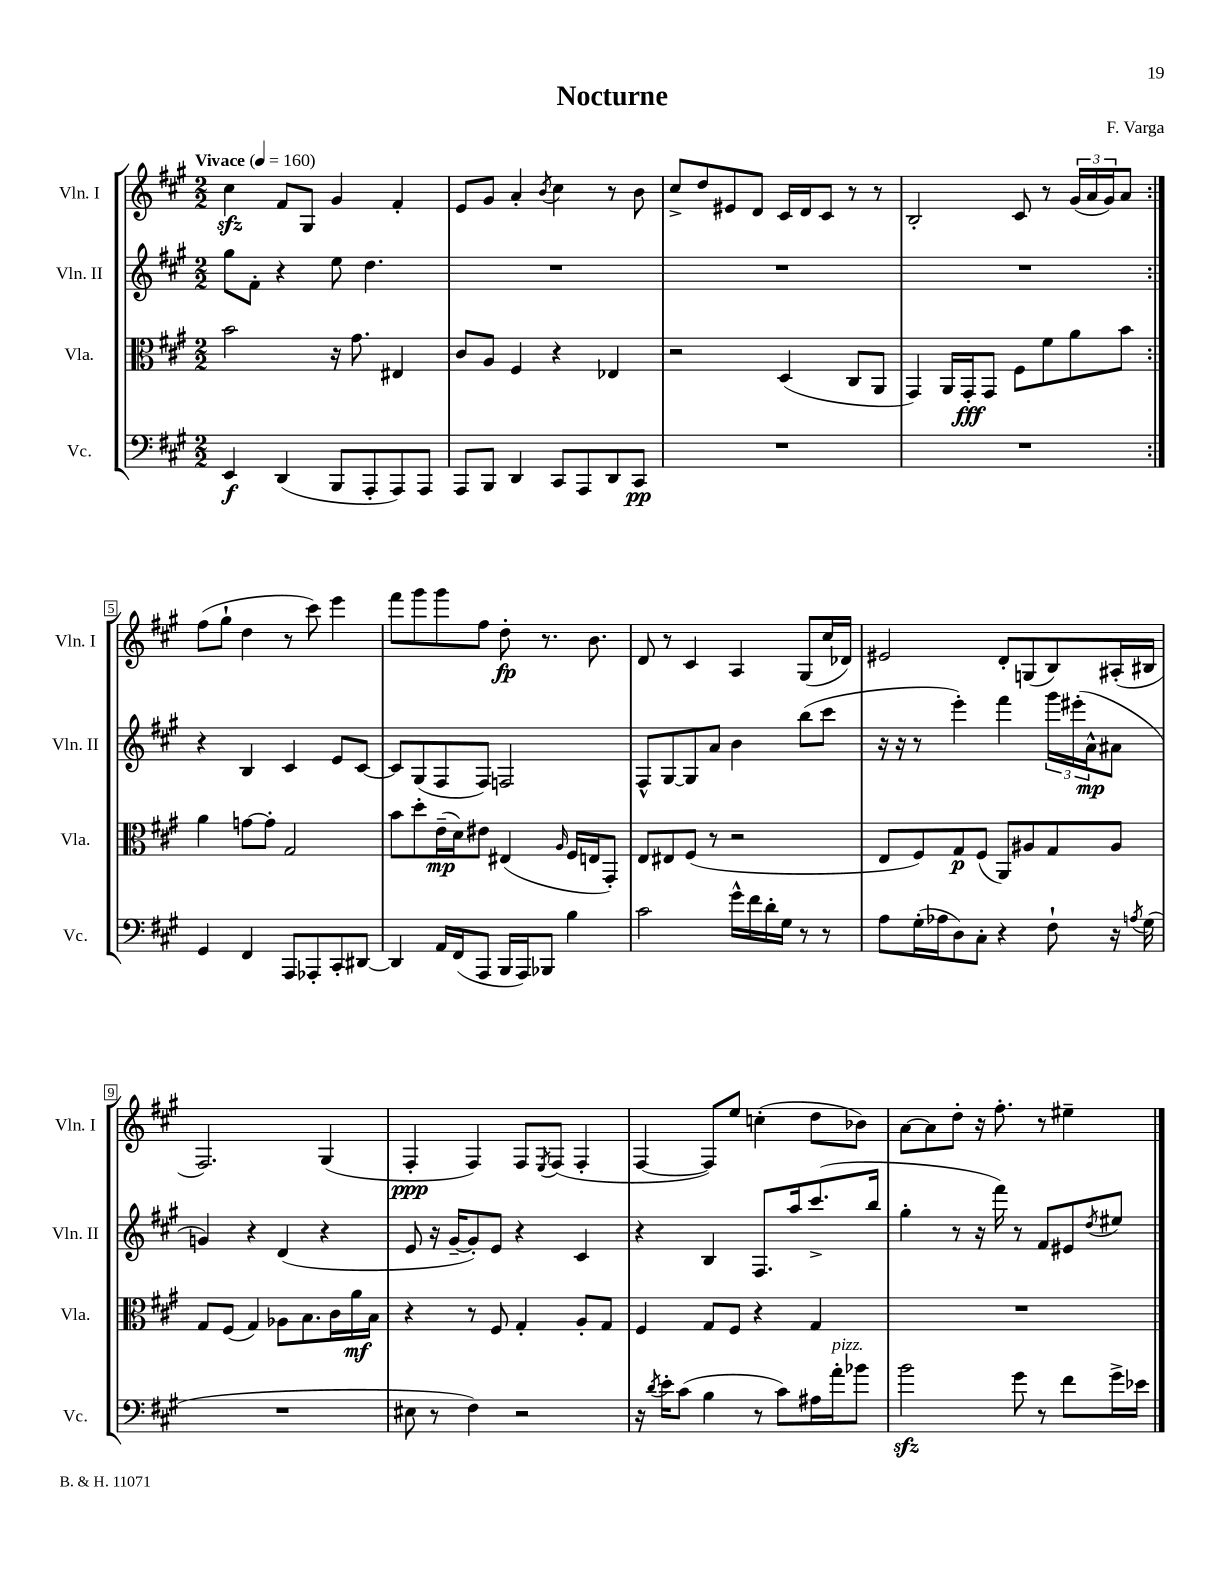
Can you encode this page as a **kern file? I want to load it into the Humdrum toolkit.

**kern	**dynam	**kern	**dynam	**kern	**dynam	**kern	**dynam
*part4	*part4	*part3	*part3	*part2	*part2	*part1	*part1
*staff4	*staff4	*staff3	*staff3	*staff2	*staff2	*staff1	*staff1
*I"Vc.	*	*I"Vla.	*	*I"Vln. II	*	*I"Vln. I	*
*I'Vc.	*	*I'Vla.	*	*I'Vln. II	*	*I'Vln. I	*
*clefF4	*	*clefC3	*	*clefG2	*	*clefG2	*
*k[f#c#g#]	*	*k[f#c#g#]	*	*k[f#c#g#]	*	*k[f#c#g#]	*
*M2/2	*	*M2/2	*	*M2/2	*	*M2/2	*
*MM160	*	*MM160	*	*MM160	*	*MM160	*
=1	=1	=1	=1	=1	=1	=1	=1
!	!	!	!	!	!	!LO:TX:a:B:t=Vivace	!
4EE/	f	2b\	.	8gg#\L	.	4cc#zz\	.
.	.	.	.	8f#'\J	.	.	.
(4DD/	.	.	.	4r	.	8f#/L	.
.	.	.	.	.	.	8G#/J	.
8BBB/L	.	16r	.	8ee\	.	4g#/	.
.	.	8.g#\	.	.	.	.	.
8AAA'/	.	.	.	4.dd\	.	.	.
8AAA/)	.	4E#X/	.	.	.	4f#'/	.
8AAA/J	.	.	.	.	.	.	.
=2	=2	=2	=2	=2	=2	=2	=2
8AAA/L	.	8c#/L	.	1r	.	8e/L	.
8BBB/J	.	8A/J	.	.	.	8g#/J	.
4DD/	.	4F#/	.	.	.	4a'/	.
.	.	.	.	.	.	8qb/	.
8CC#/L	.	4r	.	.	.	4cc#\	.
8AAA/	.	.	.	.	.	.	.
8DD/	.	4E-X/	.	.	.	8r	.
8CC#/J	pp	.	.	.	.	8b\	.
=3	=3	=3	=3	=3	=3	=3	=3
1r	.	2r	.	1r	.	8cc#^/L	.
.	.	.	.	.	.	8dd/	.
.	.	.	.	.	.	8e#X/	.
.	.	.	.	.	.	8d/J	.
.	.	(4D/	.	.	.	16c#/LL	.
.	.	.	.	.	.	16d/J	.
.	.	.	.	.	.	8c#/J	.
.	.	8C#/L	.	.	.	8r	.
.	.	8AA/J	.	.	.	8r	.
=4	=4	=4	=4	=4	=4	=4	=4
1r	.	4GG#/)	.	1r	.	2B'/	.
.	.	16AA/LL	.	.	.	.	.
.	.	16GG#'/J	fff	.	.	.	.
.	.	8GG#/J	.	.	.	.	.
.	.	8F#\L	.	.	.	8c#/	.
.	.	8f#\	.	.	.	8r	.
.	.	8a\	.	.	.	(24g#/LL	.
.	.	.	.	.	.	24a/	.
.	.	.	.	.	.	24g#/J)	.
.	.	8b\J	.	.	.	8a/J	.
!!LO:LB:g=z
=5:|!	=5:|!	=5:|!	=5:|!	=5:|!	=5:|!	=5:|!	=5:|!
4GG#/	.	4a\	.	4r	.	(8ff#\L	.
.	.	.	.	.	.	8gg#`\J	.
4FF#/	.	[8gn\L	.	4B/	.	4dd\	.
.	.	8g'\J]	.	.	.	.	.
8AAA/L	.	2G#/	.	4c#/	.	8r	.
8AAA-X'/	.	.	.	.	.	8ccc#\)	.
8CC#'/	.	.	.	8e/L	.	4eee\	.
[8DD#X/J	.	.	.	[8c#/J	.	.	.
=6	=6	=6	=6	=6	=6	=6	=6
4DD#/]	.	8b\L	.	8c#/L]	.	8fff#\L	.
.	.	8dd'\	.	(8G#/	.	8ggg#\	.
16AA/LL	.	(16e~\L	mp	8F#/	.	8ggg#\	.
(16FF#/J	.	16d\J)	.	.	.	.	.
8AAA/J	.	8e#X\J	.	8F#/J)	.	8ff#\J	.
16BBB/LL	.	(4E#X/	.	2Fn/	.	8dd'\	fp
16AAA/J)	.	.	.	.	.	.	.
8BBB-X/J	.	.	.	.	.	8.r	.
.	.	16qqA/	.	.	.	.	.
4B\	.	16F#/LL	.	.	.	.	.
.	.	16En/J	.	.	.	8.b\	.
.	.	8GG#'/J)	.	.	.	.	.
=7	=7	=7	=7	=7	=7	=7	=7
2c#\	.	8E/L	.	8F#^^/L	.	8d/	.
.	.	8E#X/	.	[8G#/	.	8r	.
.	.	(8F#/J	.	8G#/]	.	4c#/	.
.	.	8r	.	8a/J	.	.	.
16g#^^\LL	.	2r	.	4b\	.	4A/	.
16f#\	.	.	.	.	.	.	.
16d'\	.	.	.	.	.	.	.
16G#\JJ	.	.	.	.	.	.	.
8r	.	.	.	(8bb\L	.	(8G#/L	.
8r	.	.	.	8ccc#\J	.	16cc#/L	.
.	.	.	.	.	.	16d-X/JJ)	.
=8	=8	=8	=8	=8	=8	=8	=8
8A\L	.	8E/L	.	16r	.	2e#X/	.
.	.	.	.	16r	.	.	.
(16G#'\L	.	8F#/)	.	8r	.	.	.
16A-X\J	.	.	.	.	.	.	.
8D\)	.	8G#/	p	4eee'\)	.	.	.
8C#'\J	.	(8F#/J	.	.	.	.	.
4r	.	8AA/L)	.	4fff#\	.	8d'/L	.
.	.	8A#X/	.	.	.	(8Gn/	.
8F#`\	.	8G#/	.	24ggg#\LL	.	8B/)	.
.	.	.	.	(24eee#X'\	.	.	.
.	.	.	.	24a^^\J	mp	.	.
16r	.	8A#/J	.	8a#X\J	.	(16A#X'/L	.
8qAn/	.	.	.	.	.	.	.
(16G#\	.	.	.	.	.	16B#X/JJ	.
!!LO:LB:g=z
=9	=9	=9	=9	=9	=9	=9	=9
1r	.	8G#/L	.	4gn/)	.	2.F#/)	.
.	.	(8F#/J	.	.	.	.	.
.	.	4G#/)	.	4r	.	.	.
.	.	8A-X\L	.	(4d/	.	.	.
.	.	8.B\	.	.	.	.	.
.	.	.	.	4r	.	(4G#/	.
.	.	16c#\L	.	.	.	.	.
.	.	16a\	mf	.	.	.	.
.	.	16B\JJ	.	.	.	.	.
=10	=10	=10	=10	=10	=10	=10	=10
8E#X\	.	4r	.	8e/	.	4F#'/	ppp
8r	.	.	.	16r	.	.	.
.	.	.	.	[16g#~/KL	.	.	.
4F#\)	.	8r	.	8g#'/])	.	4F#/)	.
.	.	8F#/	.	8e/J	.	.	.
2r	.	4G#'/	.	4r	.	8F#/L	.
.	.	.	.	.	.	8qE/	.
.	.	.	.	.	.	(8F#/J	.
.	.	8A'/L	.	4c#/	.	4F#'/	.
.	.	8G#/J	.	.	.	.	.
=11	=11	=11	=11	=11	=11	=11	=11
16r	.	4F#/	.	4r	.	[4F#/	.
8qd/	.	.	.	.	.	.	.
16e'\KL	.	.	.	.	.	.	.
(8c#\J	.	.	.	.	.	.	.
4B\	.	8G#/L	.	4B/	.	8F#/L])	.
.	.	8F#/J	.	.	.	8ee/J	.
8r	.	4r	.	8.F#/L	.	(4ccn'\	.
8c#\L)	.	.	.	.	.	.	.
.	.	.	.	16aa/k	.	.	.
16A#X\L	.	4G#/	.	(8.ccc#^/	.	8dd\L	.
!LO:TX:a:i:t=pizz.	!	!	!	!	!	!	!
16a'\J	.	.	.	.	.	.	.
8b-X\J	.	.	.	.	.	8b-X\J)	.
.	.	.	.	16bb/Jk	.	.	.
=12	=12	=12	=12	=12	=12	=12	=12
2bzz\	.	1r	.	4gg#'\	.	[8a\L	.
.	.	.	.	.	.	8a\]	.
.	.	.	.	8r	.	8dd'\J	.
.	.	.	.	16r	.	16r	.
.	.	.	.	16fff#\)	.	8.ff#'\	.
8g#\	.	.	.	8r	.	.	.
8r	.	.	.	8f#/L	.	8r	.
8f#\L	.	.	.	8e#X/	.	4ee#X~\	.
.	.	.	.	8qdd/	.	.	.
16g#^\L	.	.	.	8ee#X/J	.	.	.
16e-X\JJ	.	.	.	.	.	.	.
==	==	==	==	==	==	==	==
*-	*-	*-	*-	*-	*-	*-	*-
